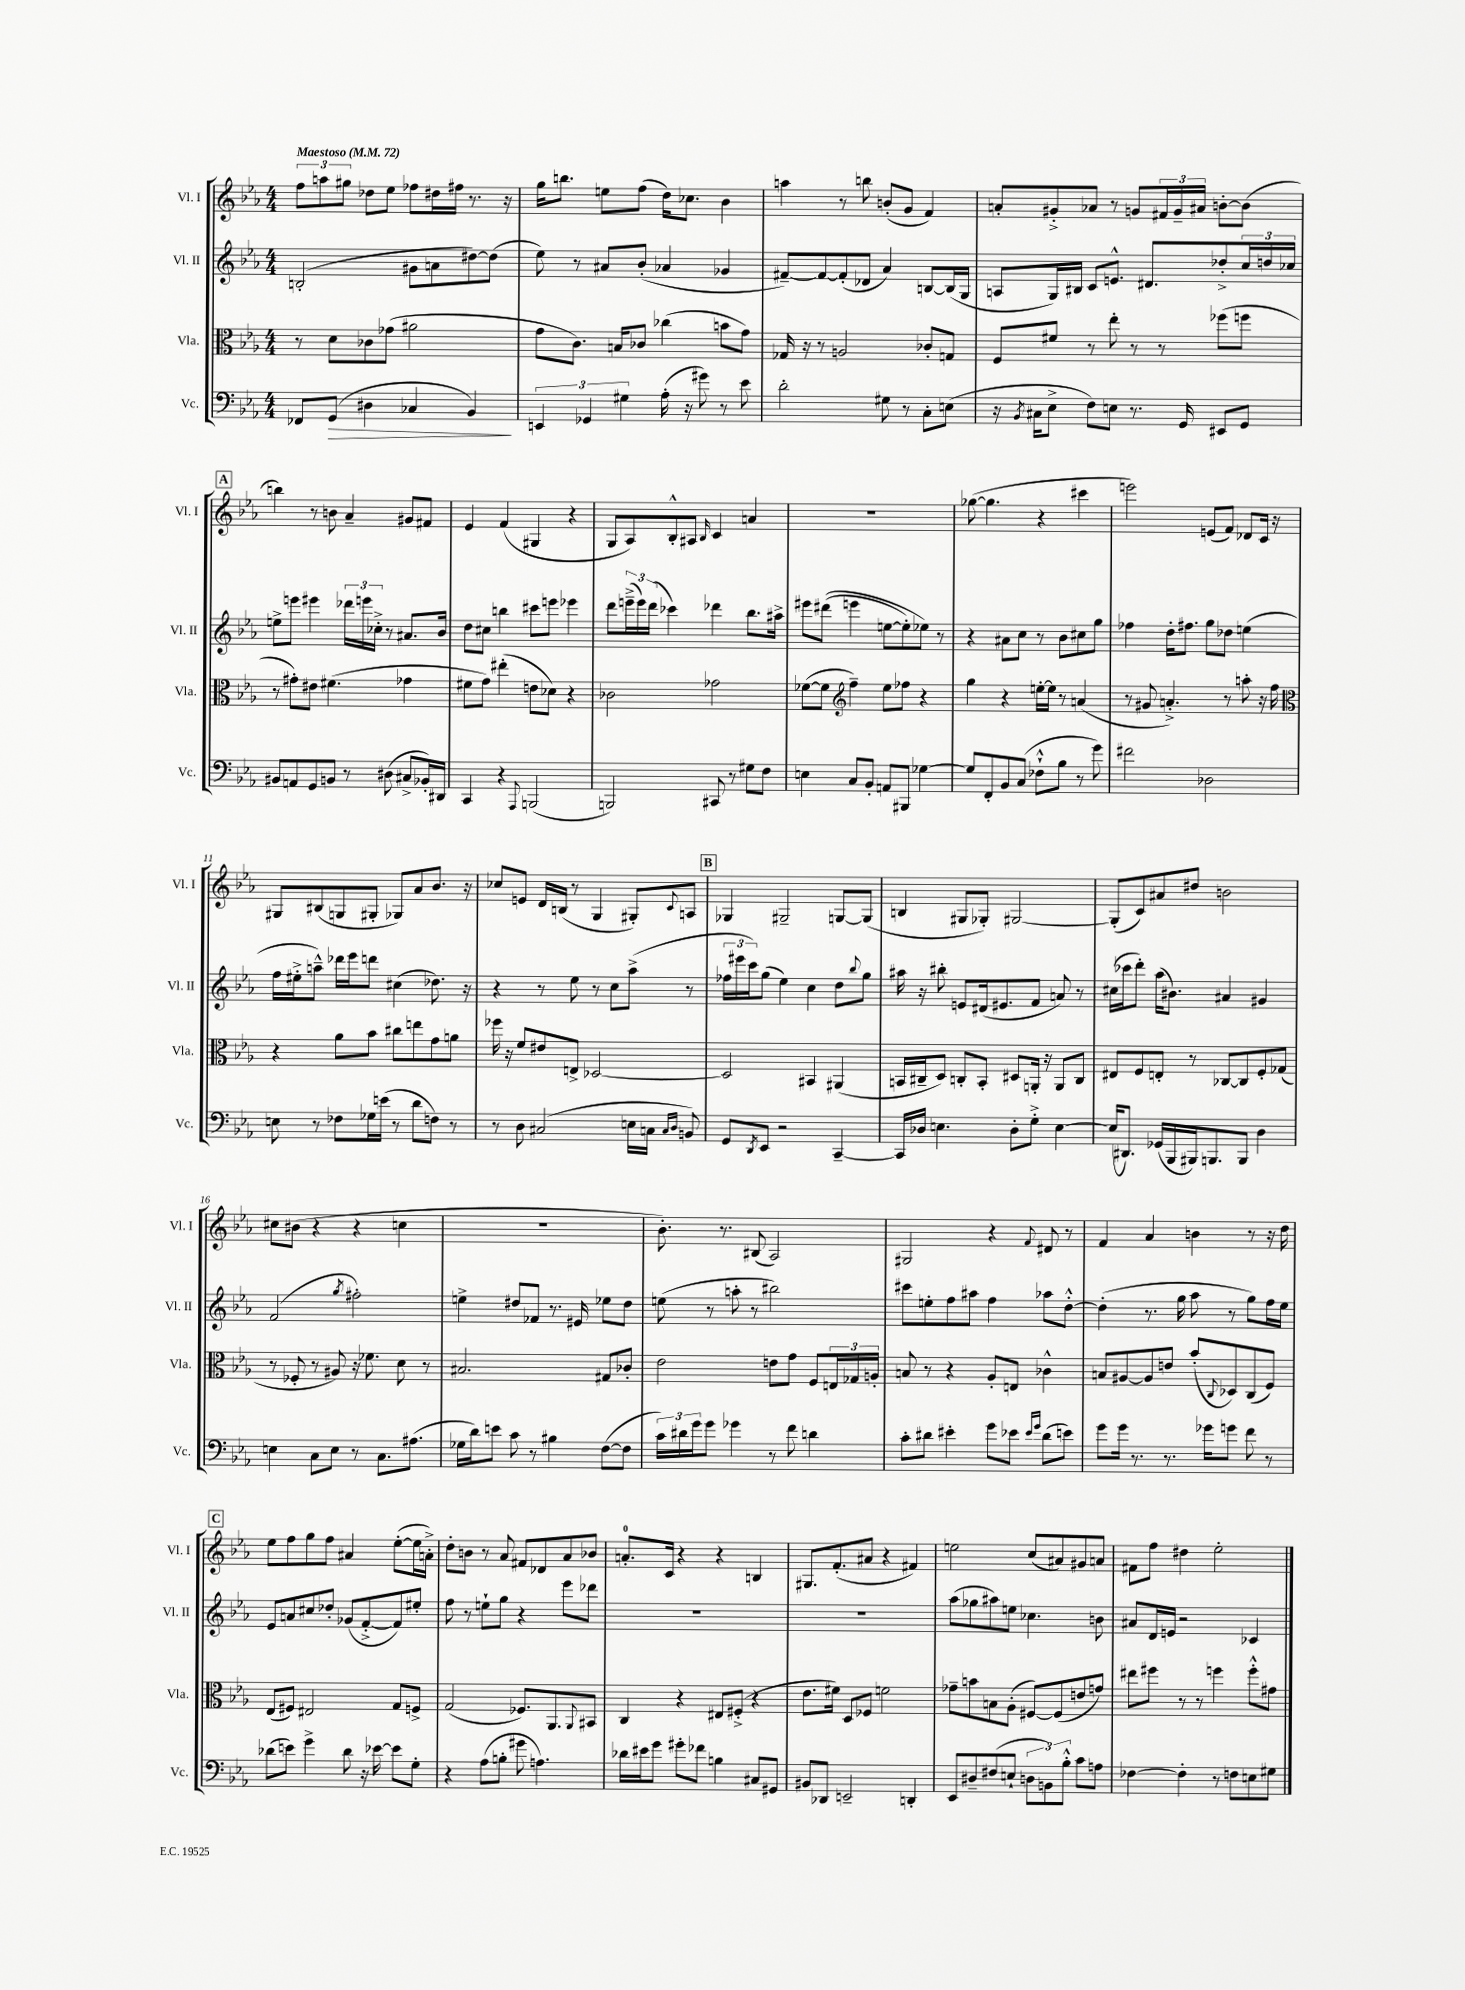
<<
\new StaffGroup <<
\new Staff = "s0" \with { instrumentName = "Vl. I" shortInstrumentName = "Vl. I" } {
    \clef treble \key ees \major \numericTimeSignature \time 4/4 \tempo "Maestoso" 4 = 72
    \tuplet 3/2 { f''8 a''8 gis''8 } des''8 ees''8 fes''8 dis''16 fis''16 r8. r16 |
    g''16 b''8. e''8 f''8( d''16) ces''8. bes'4 |
    a''4 r8 b''8 b'8-.( g'8 f'4) |
    a'8-. gis'8-.-> aes'8 r8 g'8 \tuplet 3/2 { fis'16 g'16-- ais'16 } b'8~-. b'8( |
    \mark \markup { \box "A" } b''4) r8 b'8 aes'4-- gis'8 fis'8 |
    ees'4 f'4( gis4 r4 |
    g8 aes8) bes8-.-^ ais8 \grace { bes16 } c'4 a'4 |
    R1 |
    ges''8~( ges''4. r4 cis'''4 |
    e'''2) e'8( f'8) des'8 c'16 r16 |
    gis8 bis8( g8 gis8-. ges8) aes'8 bes'8. r16 |
    ces''8 e'8 d'16 b16( r8 g4 gis8-.) \appoggiatura { c'8 } a8 |
    \mark \markup { \box "B" } ges4 gis2-- g8~ g8( |
    b4 gis8 ges8-.) gis2~ |
    gis8-.( c'8) ais'8 dis''8 b'2 |
    cis''8 bis'8( r4 r4 c''4 |
    R1 |
    bes'8.-.) r8. bis8( aes2) |
    gis2 r4 \appoggiatura { f'8 } dis'8 r8 |
    f'4 aes'4 b'4 r8 r16 d''16 |
    \mark \markup { \box "C" } ees''8 f''8 g''8 f''8 ais'4 ees''8~-.( ees''16 a'16-.->) |
    d''8-. b'8 r8 aes'8 fis'8 des'8 aes'8 bes'8 |
    a'8.-0-. c'16 r4 r4 b4 |
    gis8. f'8.-.( ais'8 r4 fis'4) |
    e''2 c''8( ais'8) gis'8 a'8 |
    fis'8 f''8 dis''4 ees''2-. \bar "|." |
}
\new Staff = "s1" \with { instrumentName = "Vl. II" shortInstrumentName = "Vl. II" } {
    \clef treble \key ees \major \numericTimeSignature \time 4/4
    b2-.( gis'8 a'8 dis''8~) dis''8( |
    ees''8) r8 ais'8 bes'8-.( aes'4 ges'4 |
    fis'8~--) fis'8~ fis'8-.( des'8 aes'4) b8~ b16( g16 |
    a8 g16) bis16 c'8 e'8.-^ dis'8. des''8-.-> \tuplet 3/2 { c''16 d''16 ces''16 } |
    \mark \markup { \box "A" } e''8-> e'''8 eis'''4 \tuplet 3/2 { des'''16 e'''16 ces''16-.-> } r8 ais'8. bes'16 |
    d''8 cis''8 b''4 cis'''8 e'''8 ees'''4 |
    d'''8 \tuplet 3/2 { e'''16--->( e'''16) d'''16( } ces'''4) des'''4 bes''8. ais''16-> |
    eis'''8 dis'''8(\( e'''4 e''8~ e''8-.) ees''8\) r8 |
    r4 ais'8 c''8 r8 bes'8 cis''8 g''8 |
    fes''4 d''16-. fis''8. g''8 des''8 e''4( |
    f''16 eis''16-.-> a''8---^) des'''16 ees'''16 d'''8 cis''4( des''8.) r16 |
    r4 r8 ees''8 r8 c''8 aes''8->( r8 |
    \mark \markup { \box "B" } \tuplet 3/2 { fes''16 eis'''16 c'''16) } g''8( ees''4) c''4 d''8 \appoggiatura { bes''8 } g''8 |
    ais''16 r16 bis''8-. e'8 dis'16( eis'8. f'8 a'8) r8 |
    cis''16( ces'''16 d'''8-.) aes''16( bis'8.) ais'4 gis'4 |
    f'2( \acciaccatura { g''8 } fis''2-.) |
    e''4-> dis''8 fes'8 r8. eis'16 ees''8 dis''8 |
    e''8( r8 a''8-. r8 bis''2) |
    cis'''8 e''8-. f''8 ais''8 f''4 aes''8 d''8~-.-^ |
    d''4-.( r8. g''16 aes''8 r8 g''8) f''16 ees''16 |
    \mark \markup { \box "C" } ees'8 a'8 cis''8 des''8-. ges'8( f'8~-.-> f'8) eis''8-. |
    f''8 r8 e''8-! g''8 r4 ees'''8 des'''8 |
    R1 |
    R1 |
    aes''8( ges''8 ais''8) e''8 ces''4. b'8 |
    ais'8 d'16 e'16 r2 ces'4 \bar "|." |
}
\new Staff = "s2" \with { instrumentName = "Vla." shortInstrumentName = "Vla." } {
    \clef alto \key ees \major \numericTimeSignature \time 4/4
    r8 d'8 ces'8 ges'8( ais'2 |
    g'8 c'8.) b16 ces'8 ces''4( b'8 g'8) |
    ges16 r16 r8 a2 ces'8-. g8 |
    f8 fis'8 r8 ees''8-. r8 r8 fes''8( f''8 |
    \mark \markup { \box "A" } r8 gis'8-.) eis'8 fis'4.( ges'4 |
    fis'8 g'8) eis''4-.( e'8 des'8) r4 |
    ces'2 ges'2 |
    fes'8~( fes'8 \clef treble f''4--) ees''8 fes''8 r4 |
    g''4 r4 e''16~-. e''16 r8 a'4( |
    r8 gis'8 a'4.-.->) r8 a''8-. r16 f''16 |
    \clef alto r4 aes'8 bes'8 cis''8 e''8 g'8 a'8 |
    fes''16 r16 f'8 eis'8 e8-> des2~ |
    \mark \markup { \box "B" } des2 bis,4 ais,4( |
    b,16 cis16-- d8) c8-. b,8-. dis8 a,16-. r16 a,8 c8 |
    eis8 f8 e8-. r8 ces8~ ces8 f8-. ges8( |
    r8 fes8-. r8 ais8) r16 fes'8. d'8 r8 |
    bis2. gis8 ces'8-. |
    ees'2 e'8 g'8 f8 \tuplet 3/2 { e16 ges16 a16-. } |
    b8 r8 r4 aes8-. e8 ces'4-^ |
    b8 ais8~ ais8 e'8 bes'8-.( \appoggiatura { c8 } des8) c8( f8) |
    \mark \markup { \box "C" } ees8( fis8) eis2 g8 f8-> |
    g2( fes8.) aes,8. \appoggiatura { aes,8 } bis,8 |
    c4 r4 eis8 fis8-.->( r4 |
    ees'8. fis'16) d8 fes8 f'2 |
    ges'8-- b'8 b8 aes8-.( fis8~) fis8( e'8 g'8) |
    eis''8 fis''8 r8 r8 f''4 f''8-.-^ gis'8 \bar "|." |
}
\new Staff = "s3" \with { instrumentName = "Vc." shortInstrumentName = "Vc." } {
    \clef bass \key ees \major \numericTimeSignature \time 4/4
    fes,8 g,8\>( dis4 ces4 bes,4\!) |
    \tuplet 3/2 { e,4 ges,4 gis4 } aes16-.( r16 gis'8) r8 ees'8 |
    d'2-. gis8 r8 c8-. e8( |
    r16 \acciaccatura { bes,8 } cis16 ees8-> f8) e8 r8. g,16 eis,8 g,8 |
    \mark \markup { \box "A" } bis,8 a,8 g,8 b,8 r8 dis8( cis8-> bes,16-.) dis,16 |
    c,4 r4 \appoggiatura { aes,,8 } b,,2( |
    b,,2) cis,8 r8 gis8 f8 |
    e4 c8 bes,8-. a,8 bis,,8 ges4~ |
    ges8 f,8-. bes,8 c8( fes8-!-^ bes8 r8 g'8) |
    fis'2 des2 |
    e8 r8 fes8 ges16 e'16( r8 d'8 f8) r8 |
    r8 d8 cis2( e16 c16 \grace { c16 d16 } b,8) |
    \mark \markup { \box "B" } g,8 \acciaccatura { d,8 } ees,8 r2 c,4~-- |
    c,16 des16 e4. des8-. g8-.-> e4~ |
    e16( dis,8.) ges,16( bes,,16 bis,,16) b,,8. b,,8 d4 |
    e4 c8 e8 r8 c8. ais8.( |
    ges16 d'16) e'8 c'8 r8 bis4 f8~( f8 |
    \tuplet 3/2 { c'16) dis'16 g'16 } g'8 ges'4 r8 f'8 d'4 |
    c'8-. dis'8 eis'4-. g'8 ees'8 \grace { ees'16 g'16 } dis'8( e'8) |
    g'8 g'16 r8. r8. ges'16 g'8 f'8 r8 |
    \mark \markup { \box "C" } des'8( e'8) g'4-> des'8 r16 ees'16~ ees'8 g8-. |
    r4 aes8( b8-. gis'8 a4.) |
    des'16 eis'16 g'8 gis'8-. fes'8 b4 cis8 gis,8 |
    bis,8 des,8 e,2-- d,4-. |
    ees,8 dis8-- fis8( e8-! \tuplet 3/2 { d8 b,8) bes8-.-^ } c'8 a8 |
    fes4~ fes4-. r8 f8 e8 gis8 \bar "|." |
}
>>
>>
